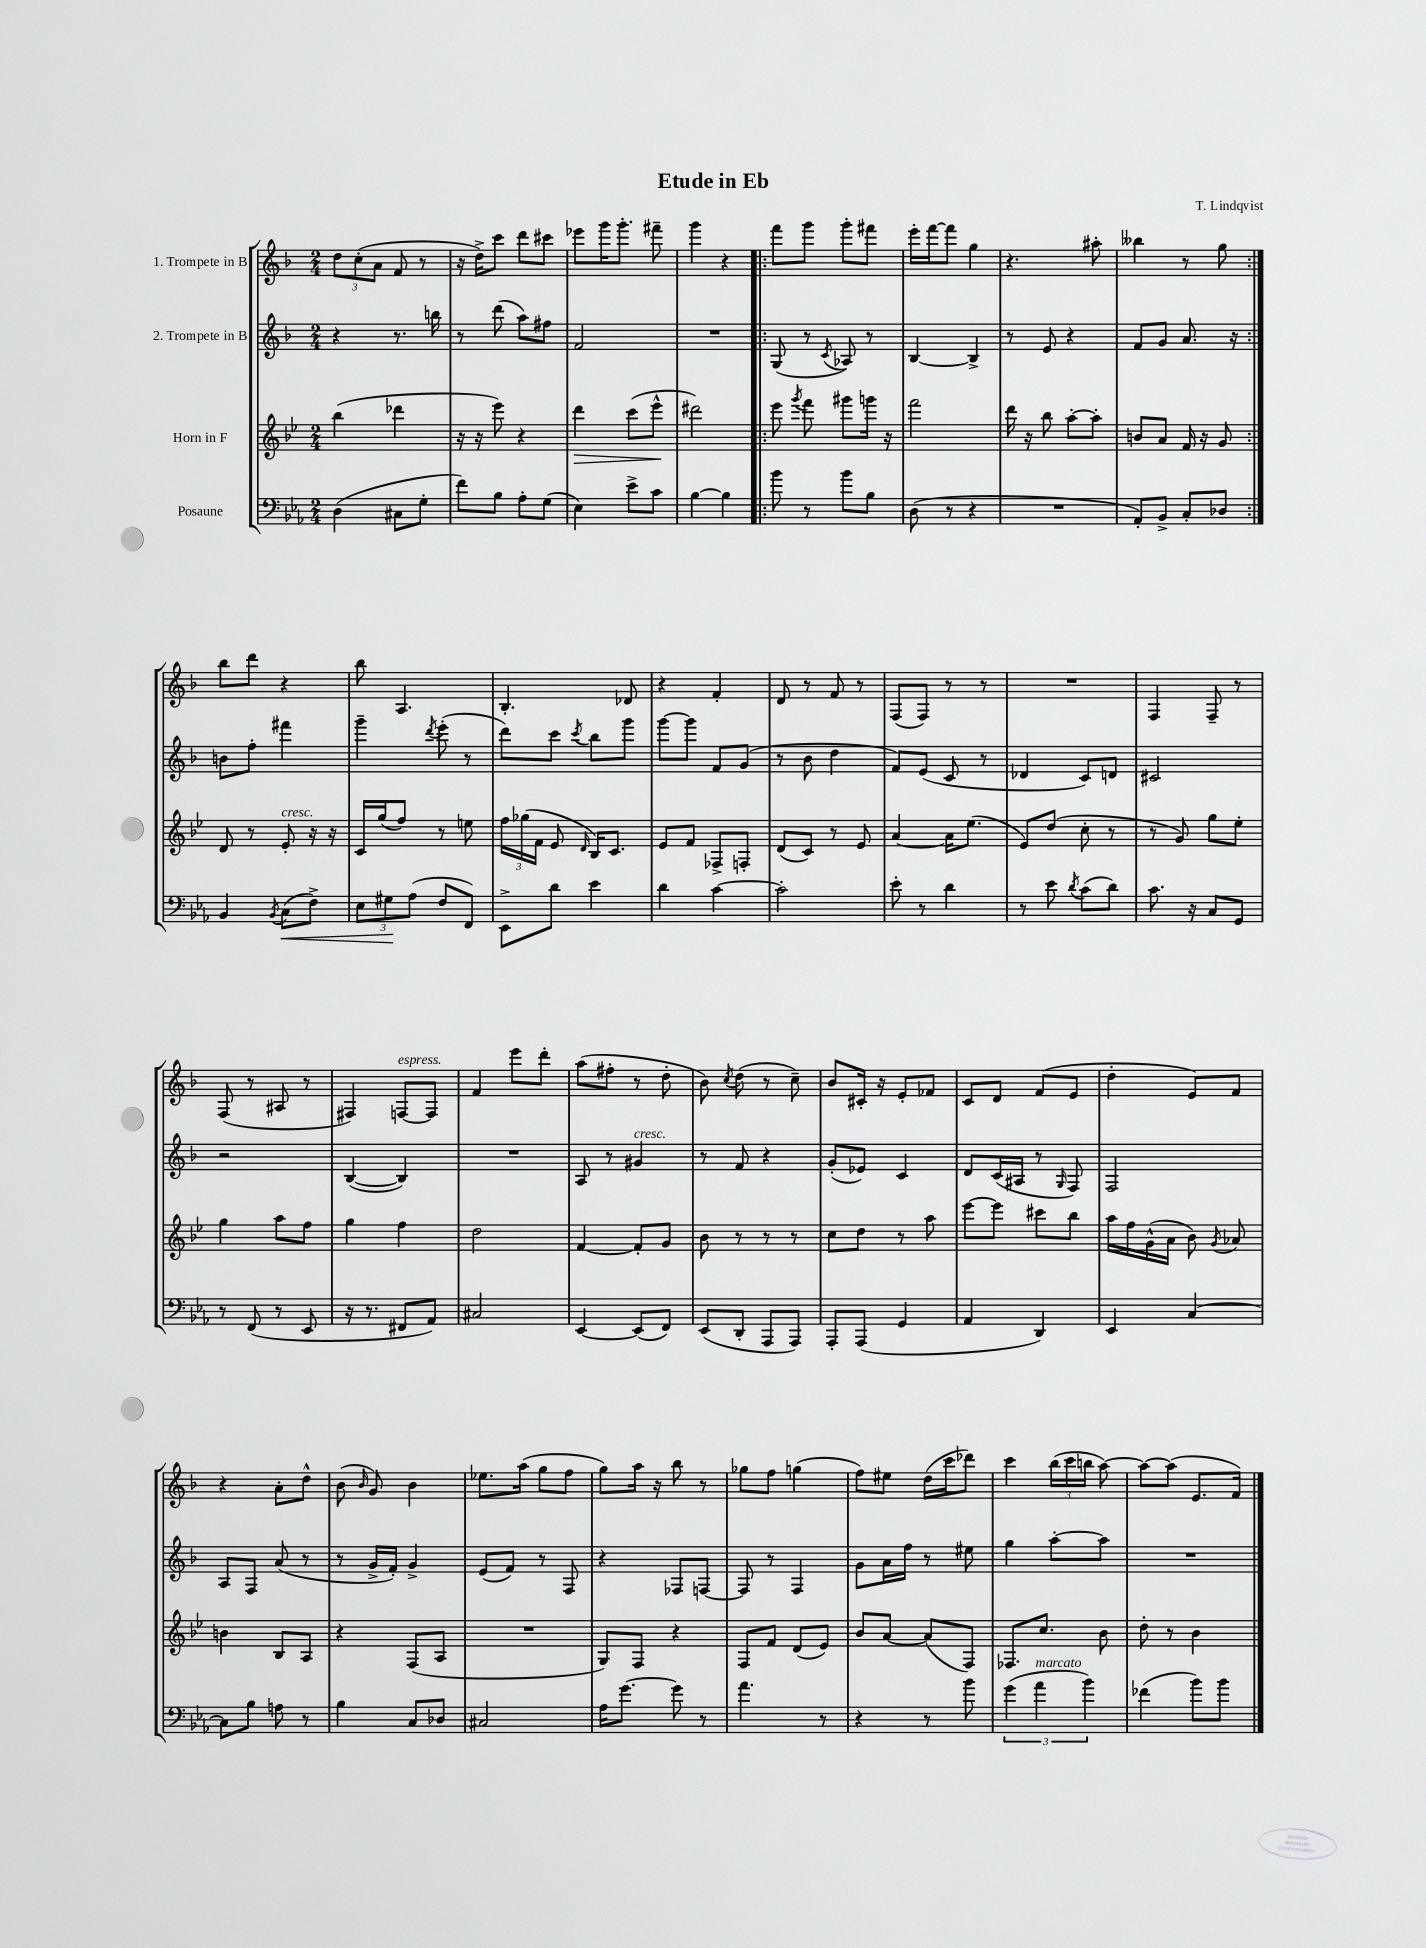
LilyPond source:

\header { title = "Etude in Eb" composer = "T. Lindqvist" }
<<
\new StaffGroup <<
\new Staff = "s0" \with { instrumentName = "1. Trompete in B" } {
    \clef treble \key f \major \numericTimeSignature \time 2/4
    \autoBeamOff \tuplet 3/2 { d''8[ c''8-.( a'8] } f'8 r8 |
    r16 d''16[->) c'''8] d'''8[ cis'''8] |
    ees'''8[ g'''16 g'''8.]-. fis'''8-- |
    g'''4 r4 |
    \repeat volta 2 { f'''8[ g'''8] g'''8[-. fis'''8] |
    e'''16[-. f'''16~ f'''8] g''4 |
    r4. ais''8-. |
    beses''4 r8 g''8 | }
    bes''8[ d'''8] r4 |
    bes''8 a4. |
    bes4.-. des'8 |
    r4 f'4-. |
    d'8 r8 f'8 r8 |
    f8[( f8]) r8 r8 |
    R2 |
    f4 f8-- r8 |
    f8( r8 ais8 r8 |
    fis4) f8[~^\markup { \italic "espress." } f8] |
    f'4 e'''8[ d'''8]-. |
    a''8[( fis''8]-. r8 d''8-. |
    bes'8) \acciaccatura { c''8 } d''8( r8 c''8--) |
    bes'8[ cis'16]-. r16 e'8[-. fes'8] |
    c'8[ d'8] f'8[( e'8] |
    d''4-. e'8[) f'8] |
    r4 a'8[-. d''8]-^ |
    bes'8( \grace { bes'16 } g'8) bes'4 |
    ees''8.[ a''16]( g''8[ f''8] |
    g''8[) a''16] r16 bes''8 r8 |
    ges''8[ f''8] g''4( |
    f''8[) eis''8] d''16[( c'''16 des'''8]) |
    c'''4 \tuplet 3/2 { bes''16[( c'''16 b''16] } a''8~) |
    a''8[~ a''8]( e'8.[ f'16]) \bar "|." |
}
\new Staff = "s1" \with { instrumentName = "2. Trompete in B" } {
    \clef treble \key f \major \numericTimeSignature \time 2/4
    \autoBeamOff r4 r8. b''16 |
    r8 d'''8( a''8[) fis''8] |
    f'2 |
    R2 |
    \repeat volta 2 { g8( r8 \acciaccatura { c'8 } aes8) r8 |
    bes4~ bes4-> |
    r8 e'8 r4 |
    f'8[ g'8] a'8. r16 | }
    b'8[ f''8]-. fis'''4 |
    g'''4-- \acciaccatura { d'''8 } e'''8-.( r8 |
    d'''8[) c'''8] \acciaccatura { c'''8 } bes''8[ g'''8] |
    g'''8[~ g'''8] f'8[ g'8]( |
    r8 bes'8 d''4 |
    f'8[) e'8]( c'8 r8 |
    des'4 c'8[) d'8] |
    cis'2 |
    r2 |
    bes4~( bes4) |
    R2 |
    a8 r8 gis'4^\markup { \italic "cresc." } |
    r8 f'8 r4 |
    g'8[-.( ees'8]) c'4 |
    d'8[ c'16( ais16] r8 \grace { g16 } f8) |
    f2 |
    a8[ f8] a'8( r8 |
    r8 g'16[-> f'16]-.) g'4-> |
    e'8[( f'8]) r8 f8 |
    r4 fes8[ f8]~ |
    f8 r8 f4 |
    g'8[ a'16 f''16] r8 eis''8 |
    g''4 a''8[~-. a''8] |
    R2 \bar "|." |
}
\new Staff = "s2" \with { instrumentName = "Horn in F" } {
    \clef treble \key bes \major \numericTimeSignature \time 2/4
    \autoBeamOff bes''4( des'''4 |
    r16 r16 ees'''8) r4 |
    d'''4\> c'''8[( ees'''8]-^\! |
    dis'''2) |
    \repeat volta 2 { ees'''8 \acciaccatura { g'''8 } f'''8 gis'''8[ g'''16] r16 |
    f'''2 |
    d'''16 r16 bes''8 a''8[~-. a''8]-. |
    b'8[ a'8] f'16 r16 g'8 | }
    d'8 r8 ees'8-.^\markup { \italic "cresc." } r16 r16 |
    c'16[ g''16( f''8]) r8 e''8 |
    \tuplet 3/2 { f''16[ ges''16( f'16] } ees'8 \grace { d'16 } bes16[) c'8.] |
    ees'8[ f'8] fes8[-> f8]-. |
    d'8[( c'8]) r8 ees'8 |
    a'4~ a'16[ ees''8.]( |
    ees'8[) d''8]( c''8-. r8 |
    r8 g'8) g''8[ ees''8]-. |
    g''4 a''8[ f''8] |
    g''4 f''4 |
    d''2 |
    f'4~ f'8[-. g'8] |
    bes'8 r8 r8 r8 |
    c''8[ d''8] r8 a''8 |
    ees'''8[~ ees'''8] cis'''8[ bes''8] |
    a''16[ f''16 g'16-^( a'16] bes'8) \acciaccatura { g'8 } aes'8 |
    b'4 bes8[ a8] |
    r4 f8[( a8] |
    R2 |
    g8[) f8] r4 |
    f8[ f'8] d'8[( ees'8]) |
    bes'8[ a'8]~ a'8[( f8]) |
    fes8.[ c''8.] bes'8 |
    d''8-. r8 bes'4 \bar "|." |
}
\new Staff = "s3" \with { instrumentName = "Posaune" } {
    \clef bass \key ees \major \numericTimeSignature \time 2/4
    \autoBeamOff d4( cis8[ g8]-. |
    f'8[) bes8] aes8[-. g8]( |
    ees4) ees'8[-> c'8] |
    bes4~ bes4 |
    \repeat volta 2 { bes'8 r8 bes'8[ bes8] |
    d8( r8 r4 |
    R2 |
    aes,8[-.) bes,8]-> c8[-. des8] | }
    bes,4 \acciaccatura { bes,8 } c8[\<( f8]->) |
    \tuplet 3/2 { ees8[ gis8\! aes8]( } f8[ f,8]) |
    ees,8[-> d'8] ees'4 |
    d'4 c'4~ |
    c'2-. |
    ees'8-. r8 d'4 |
    r8 ees'8 \acciaccatura { d'8 } c'8[( d'8]) |
    c'8. r16 c8[ g,8] |
    r8 f,8( r8 ees,8 |
    r16 r8. fis,8[ aes,8]) |
    cis2 |
    ees,4~ ees,8[( f,8]) |
    ees,8[( d,8]-. aes,,8[ aes,,8]) |
    aes,,8[-. aes,,8]( g,4 |
    aes,4 d,4) |
    ees,4 c4~ |
    c8[ bes8] a8 r8 |
    bes4 c8[ des8] |
    cis2 |
    aes16[ g'8.]~ g'8 r8 |
    aes'4. r8 |
    r4 r8 bes'8 |
    \tuplet 3/2 { g'4( aes'4^\markup { \italic "marcato" } bes'4) } |
    fes'4( bes'8[) bes'8] \bar "|." |
}
>>
>>
\layout { \context { \Score \remove "Bar_number_engraver" } }
